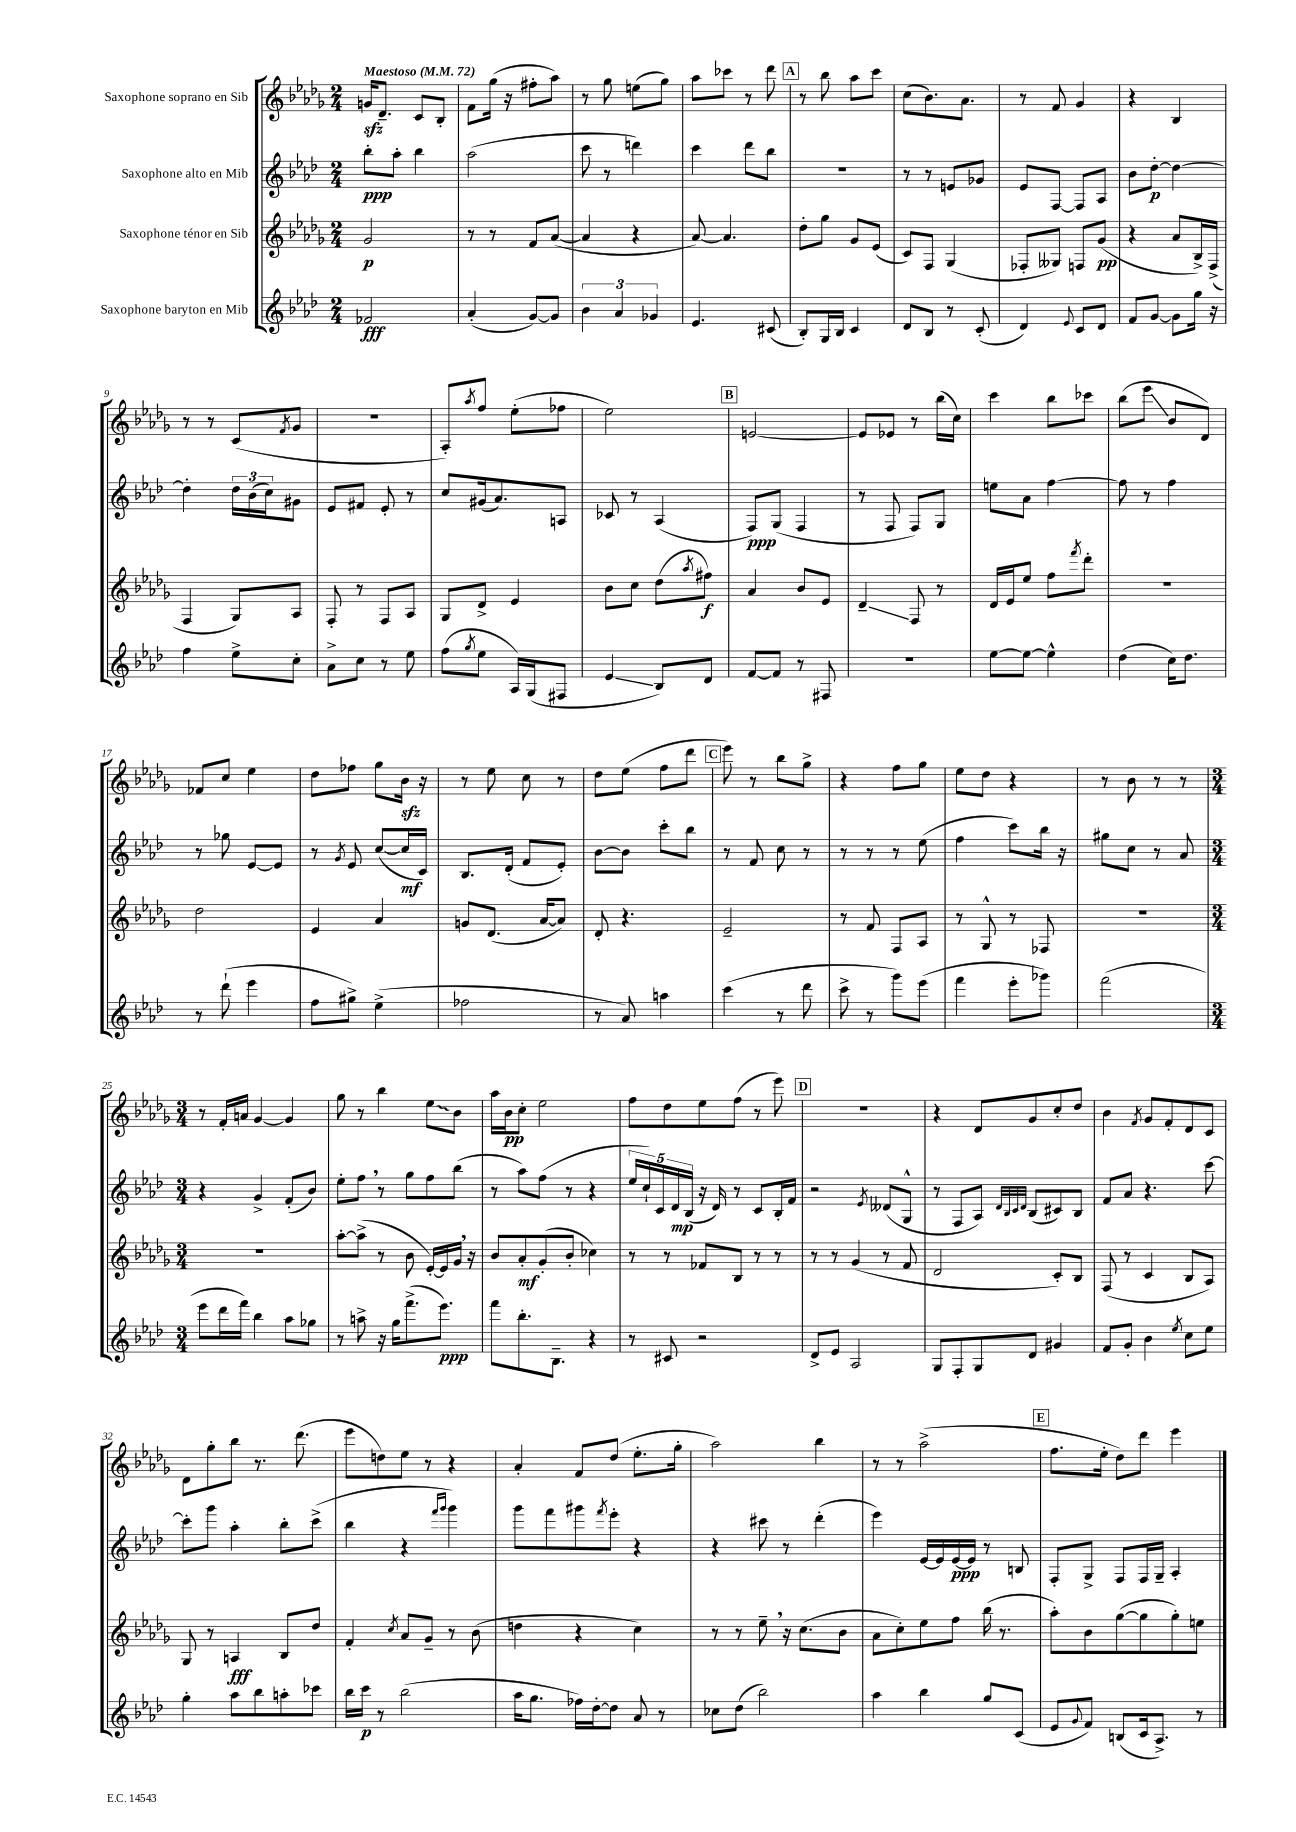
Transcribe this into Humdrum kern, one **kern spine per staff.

**kern	**kern	**kern	**kern
*staff4	*staff3	*staff2	*staff1
*clefG2	*clefG2	*clefG2	*clefG2
*k[b-e-a-d-]	*k[b-e-a-d-g-]	*k[b-e-a-d-]	*k[b-e-a-d-g-]
*M2/4	*M2/4	*M2/4	*M2/4
*MM72	*MM72	*MM72	*MM72
2f-/	2g-/	8bb-'\L	16g/LK
.	.	.	8.d-~/J
.	.	8aa-'\J	.
.	.	4bb-\	8c/L
.	.	.	8B-'/J
=	=	=	=
(4a-'/	8r	(2aa-\	8f\L
.	8r	.	(16gg-\Jk
.	.	.	16r
[8g/L)	8f/L	.	8ff#'\L
8g/]J	([8a-/J	.	8aa-\J)
=	=	=	=
6b-\	4a-/]	8ccc\	8r
.	.	8r	8gg-\
6a-/	.	.	.
.	4r	4ddd\)	(8ee\L
6g-/	.	.	.
.	.	.	8gg-\J)
=	=	=	=
4.e-/	[8a-/)	4ccc\	8aa-\L
.	4.a-/]	.	8ccc-\J
.	.	8ddd-\L	8r
(8c#/	.	8bb-\J	8ddd-\
=	=	=	=
8B-'/L)	8dd-'\L	2r	8r
16G/L	8gg-\J	.	8bb-\
16B-/JJ	.	.	.
4c/	8g-/L	.	8aa-\L
.	(8e-/J	.	8ccc\J
=	=	=	=
8d-/L	8c/L)	8r	(8cc\L
8B-/J	8F/J	8r	8.b-\)
8r	(4G-/	8e/L	.
.	.	.	8.a-\J
(8c'/	.	8g-/J	.
=	=	=	=
4d-/)	8F-'/L	8e-/L	8r
.	8G--/J)	[8F/J	8f/
8qqe-/	.	.	.
8c/L	8F/L	8F/]L	4g-/
8d-/J	(8g-/J	8A-/J	.
=	=	=	=
8f/L	4r	8b-\L	4r
[8g/J	.	[8dd-'\J	.
8g\]L	8a-/L	4dd-\_	4B-/
16gg\Jk	16B-^/L)	.	.
16r	(16F^/JJ	.	.
=	=	=	=
4ff\	4F/	4dd-'\]	8r
.	.	.	8r
8ee-^\L	8G-/L)	24dd-\LL	(8c/L
.	.	(24b-\	.
.	.	24cc\J)	.
.	.	.	8qf/
8cc'\J	8A-/J	8g#\J	8g-/J
=	=	=	=
8a-^\L	8F'/	8e-/L	2r
8cc\J	8r	8f#/J	.
8r	8F/L	8e-'/	.
8ee-\	8A-/J	8r	.
=	=	=	=
(8ff\L	8G-/L	8cc/L	8A-'/L)
8qgg/	.	.	8qaa-/
8ee-\J	8d-^/J	(16g#/k	8ff/J
.	.	8.a-/)	.
16A-/LL)	4e-/	.	(8ee-'\L
(16G/J	.	.	.
8F#/J	.	8A/J	8ff-\J
=	=	=	=
4e-/	8b-\L	8c-/	2ee-\)
.	8cc\J	8r	.
8B-/L)	(8dd-\L	(4A-/	.
.	8qaa-/	.	.
8d-/J	8ff#\J)	.	.
=	=	=	=
[8f/L	4a-/	8F/L)	[2e/
8f/]J	.	(8G/J	.
8r	8b-/L	4F/	.
8F#/	8e-/J	.	.
=	=	=	=
2r	4d-~/	8r	8e/]L
.	.	8F/	8e-/J
.	8F/	8F/L)	8r
.	8r	8G/J	(16bb-\LL
.	.	.	16cc\JJ)
=	=	=	=
[8ee-\L	16d-/LL	8ee\L	4ccc\
.	16e-/J	.	.
8ee-\_J	8ee-/J	8a-\J	.
4ee-^^\]	8ff\L	[4ff\	8bb-\L
.	8qfff/	.	.
.	8ddd-'\J	.	8ccc-\J
=	=	=	=
(4dd-\	2r	8ff\]	(8bb-\L
.	.	8r	8eee-\J
16cc\LK)	.	4ff\	8b-/L
8.dd-\J	.	.	.
.	.	.	8d-/J)
=	=	=	=
8r	2dd-\	8r	8f-/L
(8ddd-`\	.	8gg-\	8cc/J
4eee-\	.	[8e-/L	4ee-\
.	.	8e-/]J	.
=	=	=	=
8ff\L	4e-/	8r	8dd-\L
.	.	8qg/	.
8gg#^\J)	.	8e-/	8ff-\J
(4ee-^\	4a-/	([8cc/L	8gg-\L
.	.	16cc/]L	16b-\Jk
.	.	16c/JJ)	16r
=	=	=	=
2ff-\	8g/L	8.B-/L	8r
.	(8.d-/J	.	8ee-\
.	.	(16d-'/Jk	.
.	.	8f/L	8cc\
.	[16a-/LK	.	.
.	8a-/]J)	8e-'/J)	8r
=	=	=	=
8r	8d-'/	[8b-\L	8dd-\L
8a-/)	4.r	8b-\]J	(8ee-\J
4aa\	.	8ccc'\L	8ff\L
.	.	8bb-\J	8ddd-\J
=	=	=	=
(4ccc\	2e-~/	8r	8eee-\)
.	.	8f/	8r
8r	.	8cc\	8bb-\L
8ddd-\	.	8r	8gg-^\J
=	=	=	=
8ccc^\	8r	8r	4r
8r	8f/	8r	.
8ggg\L)	8F/L	8r	8ff\L
(8eee-\J	8A-/J	(8ee-\	8gg-\J
=	=	=	=
4fff\	8r	4ff\	8ee-\L
.	8G-^^/	.	8dd-\J
8eee-'\L	8r	8ccc\L)	4r
8ggg-\J)	8F-/	16bb-\Jk	.
.	.	16r	.
=	=	=	=
(2fff\	2r	8gg#\L	8r
.	.	8cc\J	8b-\
.	.	8r	8r
.	.	8a-/	8r
=	=	=	=
*M3/4	*M3/4	*M3/4	*M3/4
8eee-\L	2.r	4r	8r
16ddd-\L	.	.	16f'/LL
16fff\JJ)	.	.	16a/JJ
4bb-\	.	4g^/	[4g-/
8aa-\L	.	(8f'/L	4g-/]
8gg-\J	.	8b-/J)	.
=	=	=	=
8r	[8aa-'\L	8ee-'\L	8gg-\
8aa^\	(8aa-^\]J	8ff\J	8r
16r	8r	8r	4bb-\
16gg\LK	.	.	.
(8.fff^\	8b-\	8gg\L	.
.	[16e-'/LL)	8ff\	8ee-\L
8.eee-\J)	16e-/]	.	.
.	16g-/JJ	(8bb-\J	8b-\J
.	16r	.	.
=	=	=	=
8fff\L	8b-/L	8r	16aa-\LL
.	.	.	16b-\J
8.bb-'\	8a-'/	8aa-\L)	8cc'\J
.	(8g-'/	(8ff\J	2ee-\
8.B-~\J	.	.	.
.	8b-'/J	8r	.
4r	4cc-\)	4r	.
=	=	=	=
8r	8r	20ee-/LL	8ff\L
.	.	20cc`/)	.
.	.	20c/	.
8c#/	8r	.	8dd-\
.	.	20d-/	.
.	.	(20B-/JJ	.
2r	8f-/L	16r	8ee-\
.	.	16d-/)	.
.	8B-/J	8r	(8ff\J
.	8r	8c/L	8r
.	8r	16B-'/L	8eee-\)
.	.	16f/JJ	.
=	=	=	=
8d-^/L	8r	2r	2.r
8e-/J	8r	.	.
2A-/	(4g-/	.	.
.	.	8qe-/	.
.	8r	(8d--/L	.
.	8f/	8G^^/J	.
=	=	=	=
8G/L	2d-/	8r	4r
8F'/	.	8F/L	.
8G/	.	8A-/J)	8d-/L
.	.	32qqd-/LLL	.
.	.	32qqB-/	.
.	.	32qqc/	.
.	.	32qqd-/JJJ	.
8d-/J	.	(8B-/L	8g-/
4g#/	8c'/L)	8c#/)	8cc'/
.	8B-/J	8B-/J	8dd-/J
=	=	=	=
8f/L	(8F/	8f/L	4b-\
8g'/J	8r	8a-/J	.
.	.	.	8qf/
4b-\	4c/	4.r	8g-/L
.	.	.	8f'/
8qee-/	.	.	.
8cc\L	8B-/L	.	8d-/
8ee-\J	8A-/J)	[8ccc\	8c/J
=	=	=	=
4gg'\	8G-/	8ccc'\]L	8d-\L
.	8r	8ggg\J	8gg-'\
8aa-\L	4A/	4aa-'\	8bb-\J
8bb-\	.	.	8.r
8aa'\	8B-/L	8bb-'\L	.
.	.	.	(8.ddd-\
8ccc-\J	8dd-/J	(8ccc^\J	.
=	=	=	=
16bb-\LL	4f'/	4bb-\	8eee-\L
16ccc\JJ	.	.	.
8r	.	.	8dd\)
.	8qcc/	.	.
(2bb-\	8a-/L	4r	8ee-\J
.	8g-~/J	.	8r
.	.	16qqfff/LL	.
.	.	16qqggg/JJ	.
.	8r	4ggg\)	4r
.	(8b-\	.	.
=	=	=	=
16aa-\LK	4dd\	8ggg\L	4a-'/
8.gg\J	.	.	.
.	.	8fff\	.
16ff-\LL)	4r	8ggg#\	8f/L
[16dd-'\J	.	.	.
.	.	8qfff/	.
8dd-\]J	.	8eee-'\J	(8dd-/J
8a-/	4cc\)	4r	8.ee-'\L
8r	.	.	.
.	.	.	16gg-'\Jk
=	=	=	=
8cc-\L	8r	4r	2aa-\)
(8dd-\J	8r	.	.
2bb-\)	8ee-~\	8ccc#\	.
.	16r	8r	.
.	(8.cc\L	.	.
.	.	(4ddd-'\	4bb-\
.	8b-\J	.	.
=	=	=	=
4aa-\	8a-\L	4eee-\)	8r
.	8cc'\)	.	8r
4bb-\	8ee-\	[16e-/LL	(2aa-^\
.	.	16e-/]	.
.	8ff\J	[16e-/	.
.	.	16e-/]JJ	.
8gg/L	(16bb-\	8r	.
.	8.r	.	.
(8c/J	.	8B/	.
=	=	=	=
8e-/L	8aa-'\L)	8F'/L	8.ff\L
8qqg/	.	.	.
8f/J)	8b-\	8G^/J	.
.	.	.	16ee-'\Jk
(8B/L	([8gg-\	8F/L	8dd-\L)
16c/k	8gg-\]	16F/L	8ddd-\J
8.A-^/J)	.	16G~/JJ	.
.	8gg-'\)	4A-'/	4eee-\
8r	8ee\J	.	.
==	==	==	==
*-	*-	*-	*-
